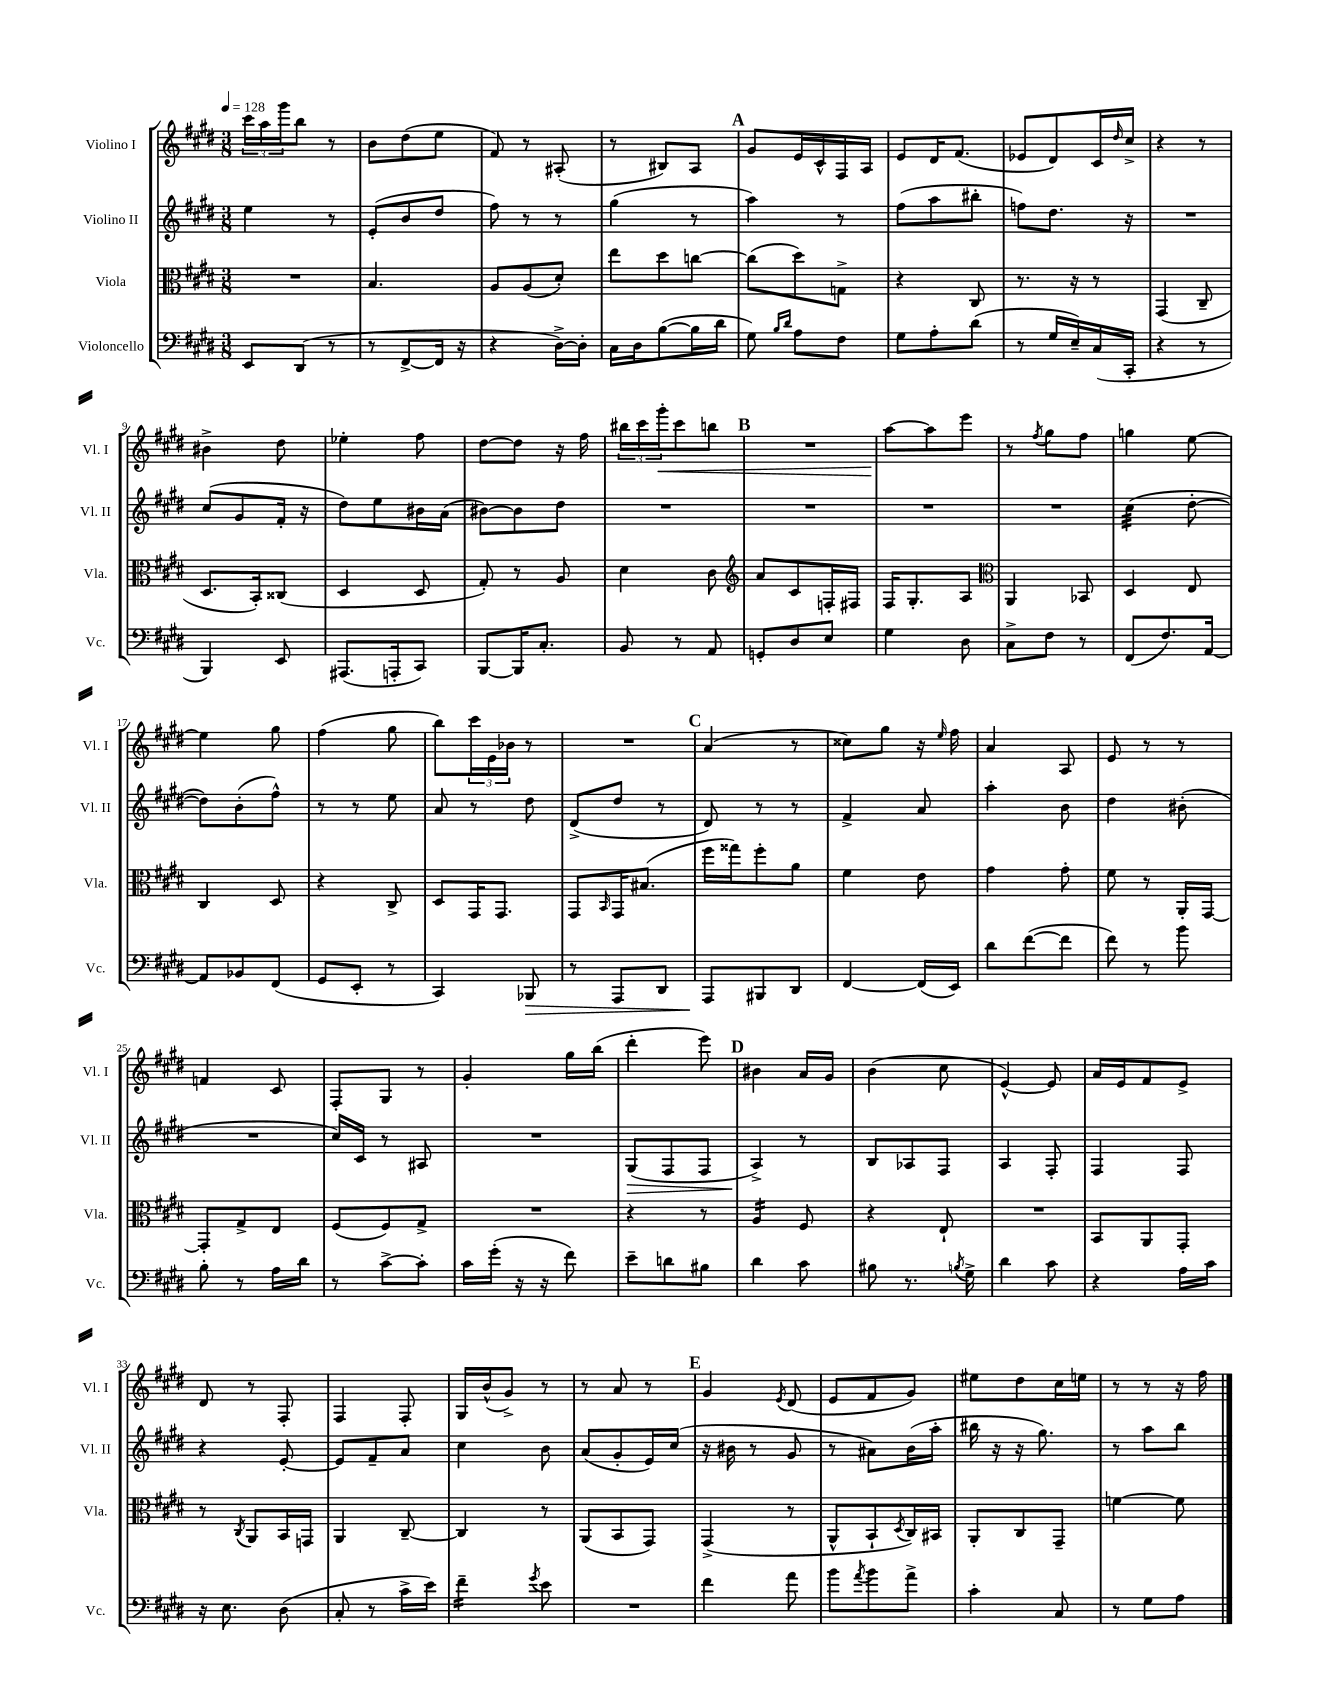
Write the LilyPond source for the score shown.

<<
\new StaffGroup <<
\new Staff = "s0" \with { instrumentName = "Violino I" shortInstrumentName = "Vl. I" } {
    \clef treble \key e \major \numericTimeSignature \time 3/8 \tempo 4 = 128
    \tuplet 3/2 { cis'''16 a''16 gis'''16 } b''8 r8 |
    b'8 dis''8( e''8 |
    fis'8) r8 ais8-.( |
    r8 bis8) a8 |
    \mark \markup { \bold "A" } gis'8 e'16 cis'16-^ fis16 a16 |
    e'8 dis'16 fis'8.( |
    ees'8 dis'8) cis'16 \grace { dis''16 } cis''16-> |
    r4 r8 |
    bis'4-> dis''8 |
    ees''4-. fis''8 |
    dis''8~ dis''8 r16 fis''16 |
    \tuplet 3/2 { bis''16 cis'''16 gis'''16-.\< } cis'''8 b''8 |
    \mark \markup { \bold "B" } R4. |
    a''8~\! a''8 e'''8 |
    r8 \acciaccatura { fis''8 } gis''8 fis''8 |
    g''4 e''8~ |
    e''4 gis''8 |
    fis''4( gis''8 |
    b''8) \tuplet 3/2 { cis'''16 e'16 bes'16 } r8 |
    R4. |
    \mark \markup { \bold "C" } a'4( r8 |
    cisis''8) gis''8 r16 \grace { e''16 } fis''16 |
    a'4 a8 |
    e'8 r8 r8 |
    f'4 cis'8 |
    fis8-. gis8 r8 |
    gis'4-. gis''16 b''16( |
    dis'''4-. e'''8) |
    \mark \markup { \bold "D" } bis'4 a'16 gis'16 |
    b'4( cis''8 |
    e'4~-^) e'8 |
    a'16 e'16 fis'8 e'8-> |
    dis'8 r8 fis8-. |
    fis4 fis8-. |
    gis16 b'16-^( gis'8->) r8 |
    r8 a'8 r8 |
    \mark \markup { \bold "E" } gis'4 \acciaccatura { e'8 } dis'8( |
    e'8 fis'8 gis'8) |
    eis''8 dis''8 cis''16 e''16 |
    r8 r8 r16 fis''16 \bar "|." |
}
\new Staff = "s1" \with { instrumentName = "Violino II" shortInstrumentName = "Vl. II" } {
    \clef treble \key e \major \numericTimeSignature \time 3/8
    e''4 r8 |
    e'8-.( b'8 dis''8 |
    fis''8) r8 r8 |
    gis''4( r8 |
    \mark \markup { \bold "A" } a''4) r8 |
    fis''8( a''8 bis''8-. |
    f''8) dis''8. r16 |
    R4. |
    cis''8( gis'8 fis'16-. r16 |
    dis''8) e''8 bis'16 a'16( |
    bis'8~) bis'8 dis''8 |
    R4. |
    \mark \markup { \bold "B" } R4. |
    R4. |
    R4. |
    cis''4:32( dis''8~-. |
    dis''8) b'8-.( fis''8-^) |
    r8 r8 e''8 |
    a'8 r8 dis''8 |
    dis'8->( dis''8 r8 |
    \mark \markup { \bold "C" } dis'8) r8 r8 |
    fis'4-> a'8 |
    a''4-. b'8 |
    dis''4 bis'8-.( |
    R4. |
    cis''16) cis'16 r8 ais8 |
    R4. |
    gis8\>( fis8 fis8 |
    \mark \markup { \bold "D" } a4->\!) r8 |
    b8 aes8 fis8 |
    a4 fis8-. |
    fis4 fis8 |
    r4 e'8~-. |
    e'8 fis'8-- a'8 |
    cis''4 b'8 |
    a'8( gis'8-. e'16) cis''16( |
    \mark \markup { \bold "E" } r16 bis'16 r8 gis'8 |
    r8 ais'8) b'16( a''16-. |
    bis''16 r16 r16 gis''8.) |
    r8 a''8 b''8 \bar "|." |
}
\new Staff = "s2" \with { instrumentName = "Viola" shortInstrumentName = "Vla." } {
    \clef alto \key e \major \numericTimeSignature \time 3/8
    R4. |
    b4. |
    a8 a8( dis'8-.) |
    e''8 dis''8 c''8~ |
    \mark \markup { \bold "A" } c''8( dis''8) g8-> |
    r4 cis8 |
    r8. r16 r8 |
    gis,4( cis8-- |
    dis8. b,16-.) cisis8( |
    dis4 dis8 |
    gis8-.) r8 a8 |
    dis'4 cis'8 |
    \mark \markup { \bold "B" } \clef treble a'8 cis'8 f16-. fis16 |
    fis16 gis8.-. a8 |
    \clef alto a,4 bes,8 |
    dis4 e8 |
    cis4 dis8 |
    r4 cis8-> |
    dis8 gis,16 gis,8. |
    gis,8 \grace { b,16 } gis,16 bis8.( |
    \mark \markup { \bold "C" } fis''16 gisis''16) fis''8-. a'8 |
    fis'4 e'8 |
    gis'4 gis'8-. |
    fis'8 r8 a,16-. gis,16~ |
    gis,8-. gis8-> e8 |
    fis8( fis8) gis8-> |
    R4. |
    r4 r8 |
    \mark \markup { \bold "D" } a4:16 fis8 |
    r4 e8-! |
    R4. |
    b,8 a,8 gis,8-. |
    r8 \acciaccatura { cis8 } a,8 b,16 g,16 |
    a,4 cis8~-- |
    cis4 r8 |
    a,8( b,8 gis,8) |
    \mark \markup { \bold "E" } gis,4->( r8 |
    a,8-^ b,8-! \acciaccatura { dis8 } cis16) bis,16 |
    a,8-. cis8 gis,8-- |
    f'4~ f'8 \bar "|." |
}
\new Staff = "s3" \with { instrumentName = "Violoncello" shortInstrumentName = "Vc." } {
    \clef bass \key e \major \numericTimeSignature \time 3/8
    e,8 dis,8( r8 |
    r8 fis,8~-> fis,16 r16 |
    r4 dis16~->) dis16-. |
    cis16 dis16 b8~( b16 dis'16 |
    \mark \markup { \bold "A" } gis8) \grace { b16 dis'16 } a8 fis8 |
    gis8 a8-. dis'8( |
    r8 gis16 e16--) cis16( cis,16-. |
    r4 r8 |
    b,,4) e,8 |
    ais,,8.( a,,16-. cis,8) |
    b,,8~ b,,16 cis8.-. |
    b,8 r8 a,8 |
    \mark \markup { \bold "B" } g,8-. dis8 e8 |
    gis4 dis8 |
    cis8-> fis8 r8 |
    fis,8( fis8.) a,16~ |
    a,8 bes,8 fis,8( |
    gis,8 e,8-. r8 |
    cis,4) bes,,8\> |
    r8 a,,8 dis,8 |
    \mark \markup { \bold "C" } a,,8\! bis,,8 dis,8 |
    fis,4~ fis,16( e,16) |
    dis'8 fis'8~( fis'8 |
    fis'8) r8 b'8 |
    b8-. r8 a16 dis'16 |
    r8 cis'8~-> cis'8-. |
    cis'16 gis'16-.( r16 r16 fis'8) |
    e'8-- d'8 bis8 |
    \mark \markup { \bold "D" } dis'4 cis'8 |
    bis8 r8. \acciaccatura { b8 } gis16-> |
    dis'4 cis'8 |
    r4 a16 cis'16 |
    r16 e8. dis8( |
    cis8-. r8 cis'16-> e'16) |
    fis'4:16-- \acciaccatura { gis'8 } e'8 |
    R4. |
    \mark \markup { \bold "E" } fis'4 a'8 |
    b'8 \acciaccatura { a'8 } b'8 a'8-> |
    cis'4-. cis8 |
    r8 gis8 a8 \bar "|." |
}
>>
>>
